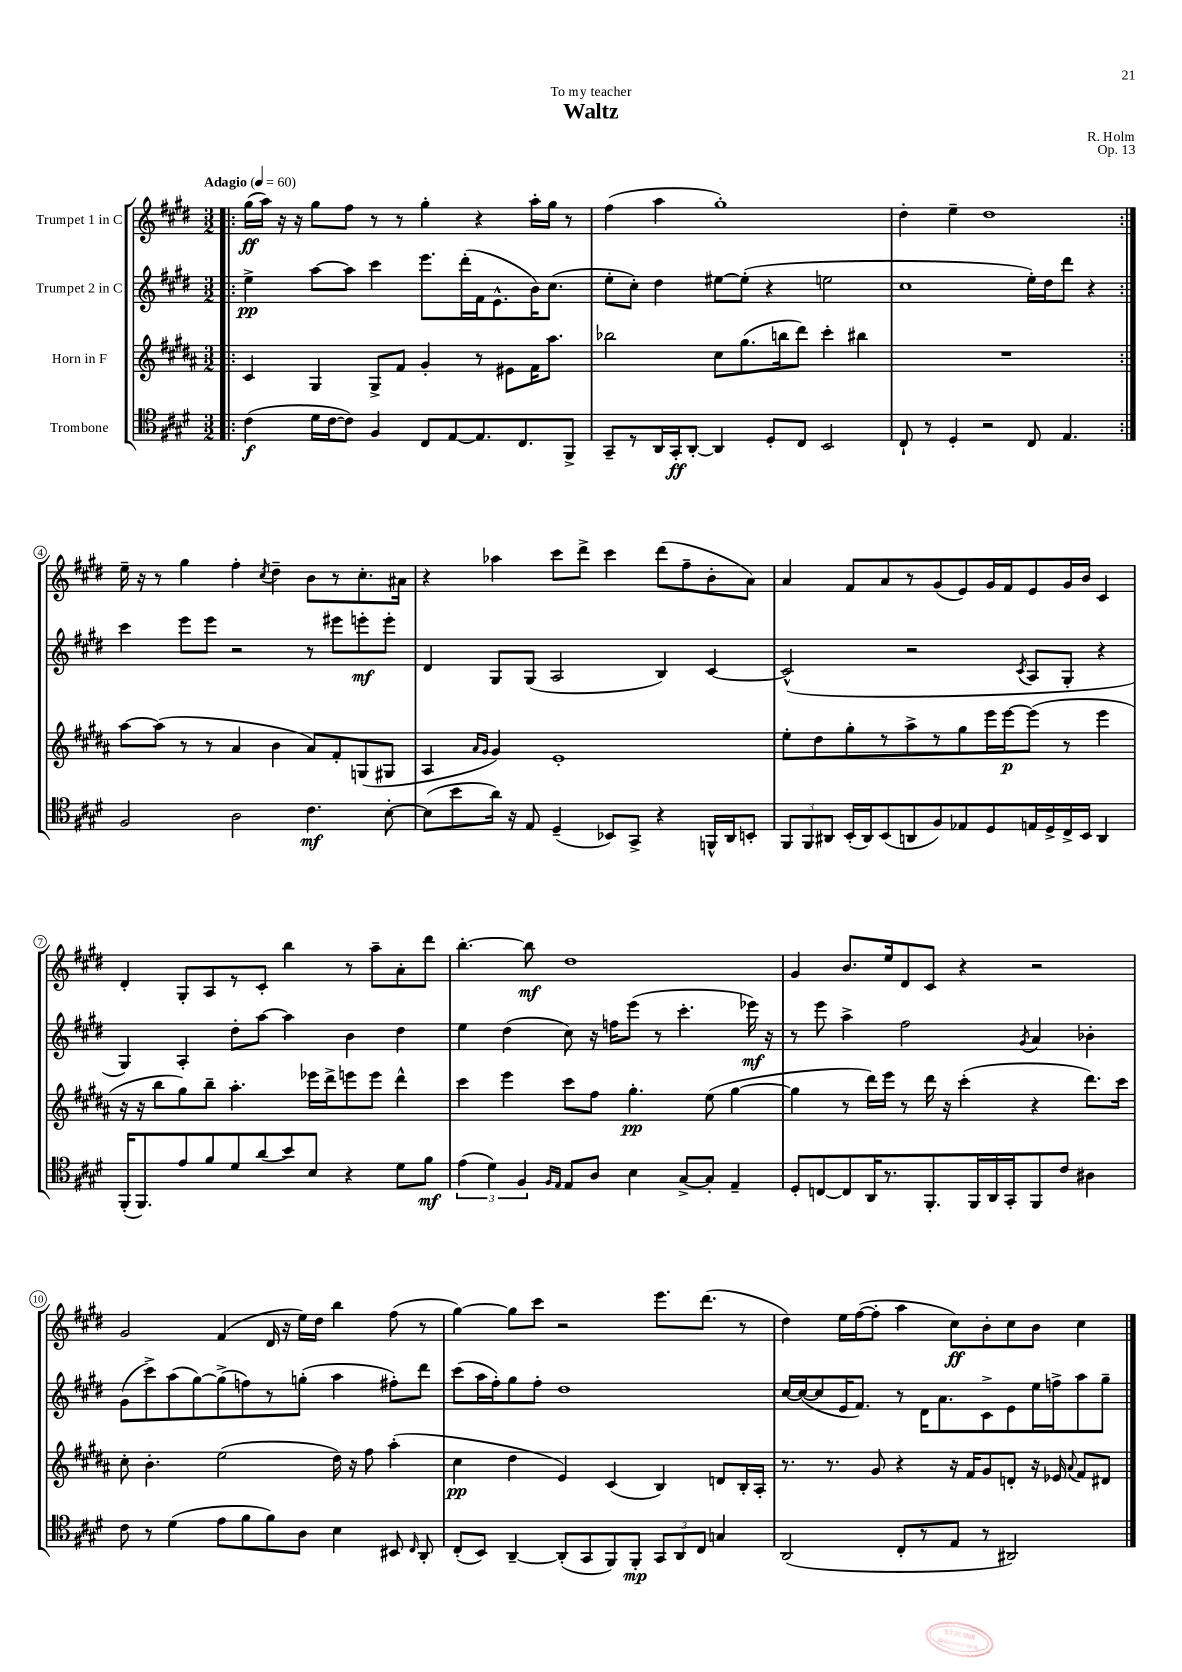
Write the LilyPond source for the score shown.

\header { title = "Waltz" composer = "R. Holm" dedication = "To my teacher" opus = "Op. 13" }
<<
\new StaffGroup <<
\new Staff = "s0" \with { instrumentName = "Trumpet 1 in C" } {
    \clef treble \key e \major \numericTimeSignature \time 3/2 \tempo "Adagio" 4 = 60
    \autoBeamOff \repeat volta 2 { \bar ".|:" gis''16[\ff( a''16]) r16 r16 gis''8[ fis''8] r8 r8 gis''4-. r4 a''16[-. gis''16] r8 |
    fis''4( a''4 gis''1-.) |
    dis''4-. e''4-- dis''1 | }
    e''16-- r16 r8 gis''4 fis''4-. \acciaccatura { cis''8 } dis''4-- b'8[ r8 cis''8.-. ais'16] |
    r4 aes''4 cis'''8[ dis'''8]-> cis'''4 dis'''8[( fis''8-- b'8-. a'8]) |
    a'4 fis'8[ a'8 r8 gis'8( e'8) gis'16 fis'16 e'8 gis'16 b'16] cis'4 |
    dis'4-. gis8[-. a8 r8 cis'8]-. b''4 r8 a''8[-- a'8-. dis'''8] |
    b''4.~-. b''8\mf dis''1 |
    gis'4 b'8.[ e''16 dis'8 cis'8] r4 r2 |
    gis'2 fis'4( dis'16 r16 e''16[) dis''16] b''4 fis''8( r8 |
    gis''4~) gis''8[ cis'''8] r2 e'''8.[ dis'''8.]( r8 |
    dis''4) e''16[ fis''16~( fis''8]-. a''4 cis''8[\ff) b'8-. cis''8 b'8] cis''4 \bar "|." |
}
\new Staff = "s1" \with { instrumentName = "Trumpet 2 in C" } {
    \clef treble \key e \major \numericTimeSignature \time 3/2
    \autoBeamOff \repeat volta 2 { \bar ".|:" e''4->\pp a''8[~ a''8] cis'''4 e'''8.[ dis'''16-.( fis'16 e'8.-^ b'16) cis''8.]( |
    e''8[-. cis''8]-.) dis''4 eis''8[~ eis''8]-.( r4 e''2 |
    cis''1 e''16[-.) dis''16 dis'''8] r4 | }
    cis'''4 e'''8[ e'''8] r2 r8 eis'''8[ e'''8-.\mf e'''8]-. |
    dis'4 gis8[ gis8]( a2 b4) cis'4~ |
    cis'2-^( r2 \acciaccatura { cis'8 } a8[ gis8]-. r4 |
    gis4) a4-. dis''8[-. a''8]~ a''4 b'4 dis''4 |
    e''4 dis''4( cis''8) r16 f''16[ e'''8]( r8 cis'''4.-. ees'''16\mf) r16 |
    r8 e'''8 a''4-> fis''2 \acciaccatura { gis'8 } a'4 bes'4-. |
    gis'8[( cis'''8->) a''8( gis''8~) gis''8->( f''8) r8 g''8]-.( a''4 fis''8[-.) dis'''8] |
    cis'''8[( a''16 fis''16-.) gis''8 fis''8]-. dis''1 |
    cis''16[~ cis''16~( cis''8 e'16 fis'8.]) r8 dis'16[ a'8. cis'8-> e'8 e''16 f''16-> a''8 gis''8]-- \bar "|." |
}
\new Staff = "s2" \with { instrumentName = "Horn in F" } {
    \clef treble \key b \major \numericTimeSignature \time 3/2
    \autoBeamOff \repeat volta 2 { \bar ".|:" cis'4 gis4 gis8[-> fis'8] gis'4-. r8 eis'8[ fis'16 ais''8.] |
    bes''2 cis''8[ gis''8.( b''16 dis'''8]) cis'''4-. bis''4 |
    R1. | }
    ais''8[~ ais''8]( r8 r8 ais'4 b'4 ais'8[) fis'8-. g8( gis8] |
    ais4 \grace { ais'16[ gis'16] } gis'4) e'1-. |
    e''8[-. dis''8 gis''8-. r8 ais''8-> r8 gis''8 e'''16 e'''16~\p e'''8]( r8 e'''4 |
    r16 r16 b''8[ gis''8) b''8]-- ais''4.-. ees'''16[ dis'''16-> e'''8 e'''8] dis'''4-^ |
    cis'''4 e'''4 cis'''8[ fis''8] gis''4.-.\pp e''8( gis''4~ |
    gis''4 r8 dis'''16[) e'''16] r8 dis'''16 r16 cis'''4-.( r4 dis'''8.[) cis'''16] |
    cis''8-. b'4.-. e''2( dis''16) r16 fis''8 ais''4-.( |
    cis''4\pp dis''4 e'4) cis'4( b4) d'8[ b16-. ais16]-. |
    r8. r8. gis'8 r4 r16 fis'16[ gis'8 d'8]-. r16 ees'16 \appoggiatura { ais'8 } fis'8[ dis'8] \bar "|." |
}
\new Staff = "s3" \with { instrumentName = "Trombone" } {
    \clef tenor \key e \major \numericTimeSignature \time 3/2
    \autoBeamOff \repeat volta 2 { \bar ".|:" cis'4\f( dis'16[ cis'16~ cis'8]) fis4 cis8[ e8~ e8. cis8. fis,8]-> |
    gis,8[-- r8 a,16 gis,16-.\ff a,8]~-. a,4 dis8[-. cis8] b,2 |
    cis8-! r8 dis4-. r2 cis8 e4. | }
    fis2 a2 cis'4.\mf b8~-. |
    b8[( b'8 a'16]) r16 e8 dis4--( bes,8[) gis,8]-> r4 f,16[-^ a,16 b,8]-. |
    \tuplet 3/2 { fis,8[ fis,8 ais,8] } b,16[-.( ais,16) b,8( a,8 fis8) ees8 dis8 e16 dis16-> cis16-> b,16] a,4 |
    fis,16[-.( fis,8.) e'8 fis'8 dis'8 a'8( b'8) b8] r4 dis'8[ fis'8]\mf |
    \tuplet 3/2 { e'4( dis'4) fis4 } \grace { fis16[ e16] } e8[ a8] b4 gis8[~-> gis8]-. e4-- |
    dis8[-. c8~ c8 a,16 r8. fis,8.-. fis,16 a,16 gis,16-. fis,8 cis'8] ais4 |
    cis'8 r8 dis'4( e'8[ fis'8 fis'8) a8] b4 bis,8 \grace { cis16 } a,8-. |
    cis8[-.( b,8]) a,4~-- a,8[-.( gis,8 fis,8) fis,8]-.\mp \tuplet 3/2 { gis,8[ a,8 cis8] } g4 |
    a,2( cis8[-. r8 e8] r8 ais,2) \bar "|." |
}
>>
>>
\layout { \context { \Score \override BarNumber.stencil = #(make-stencil-circler 0.1 0.3 ly:text-interface::print) } }
